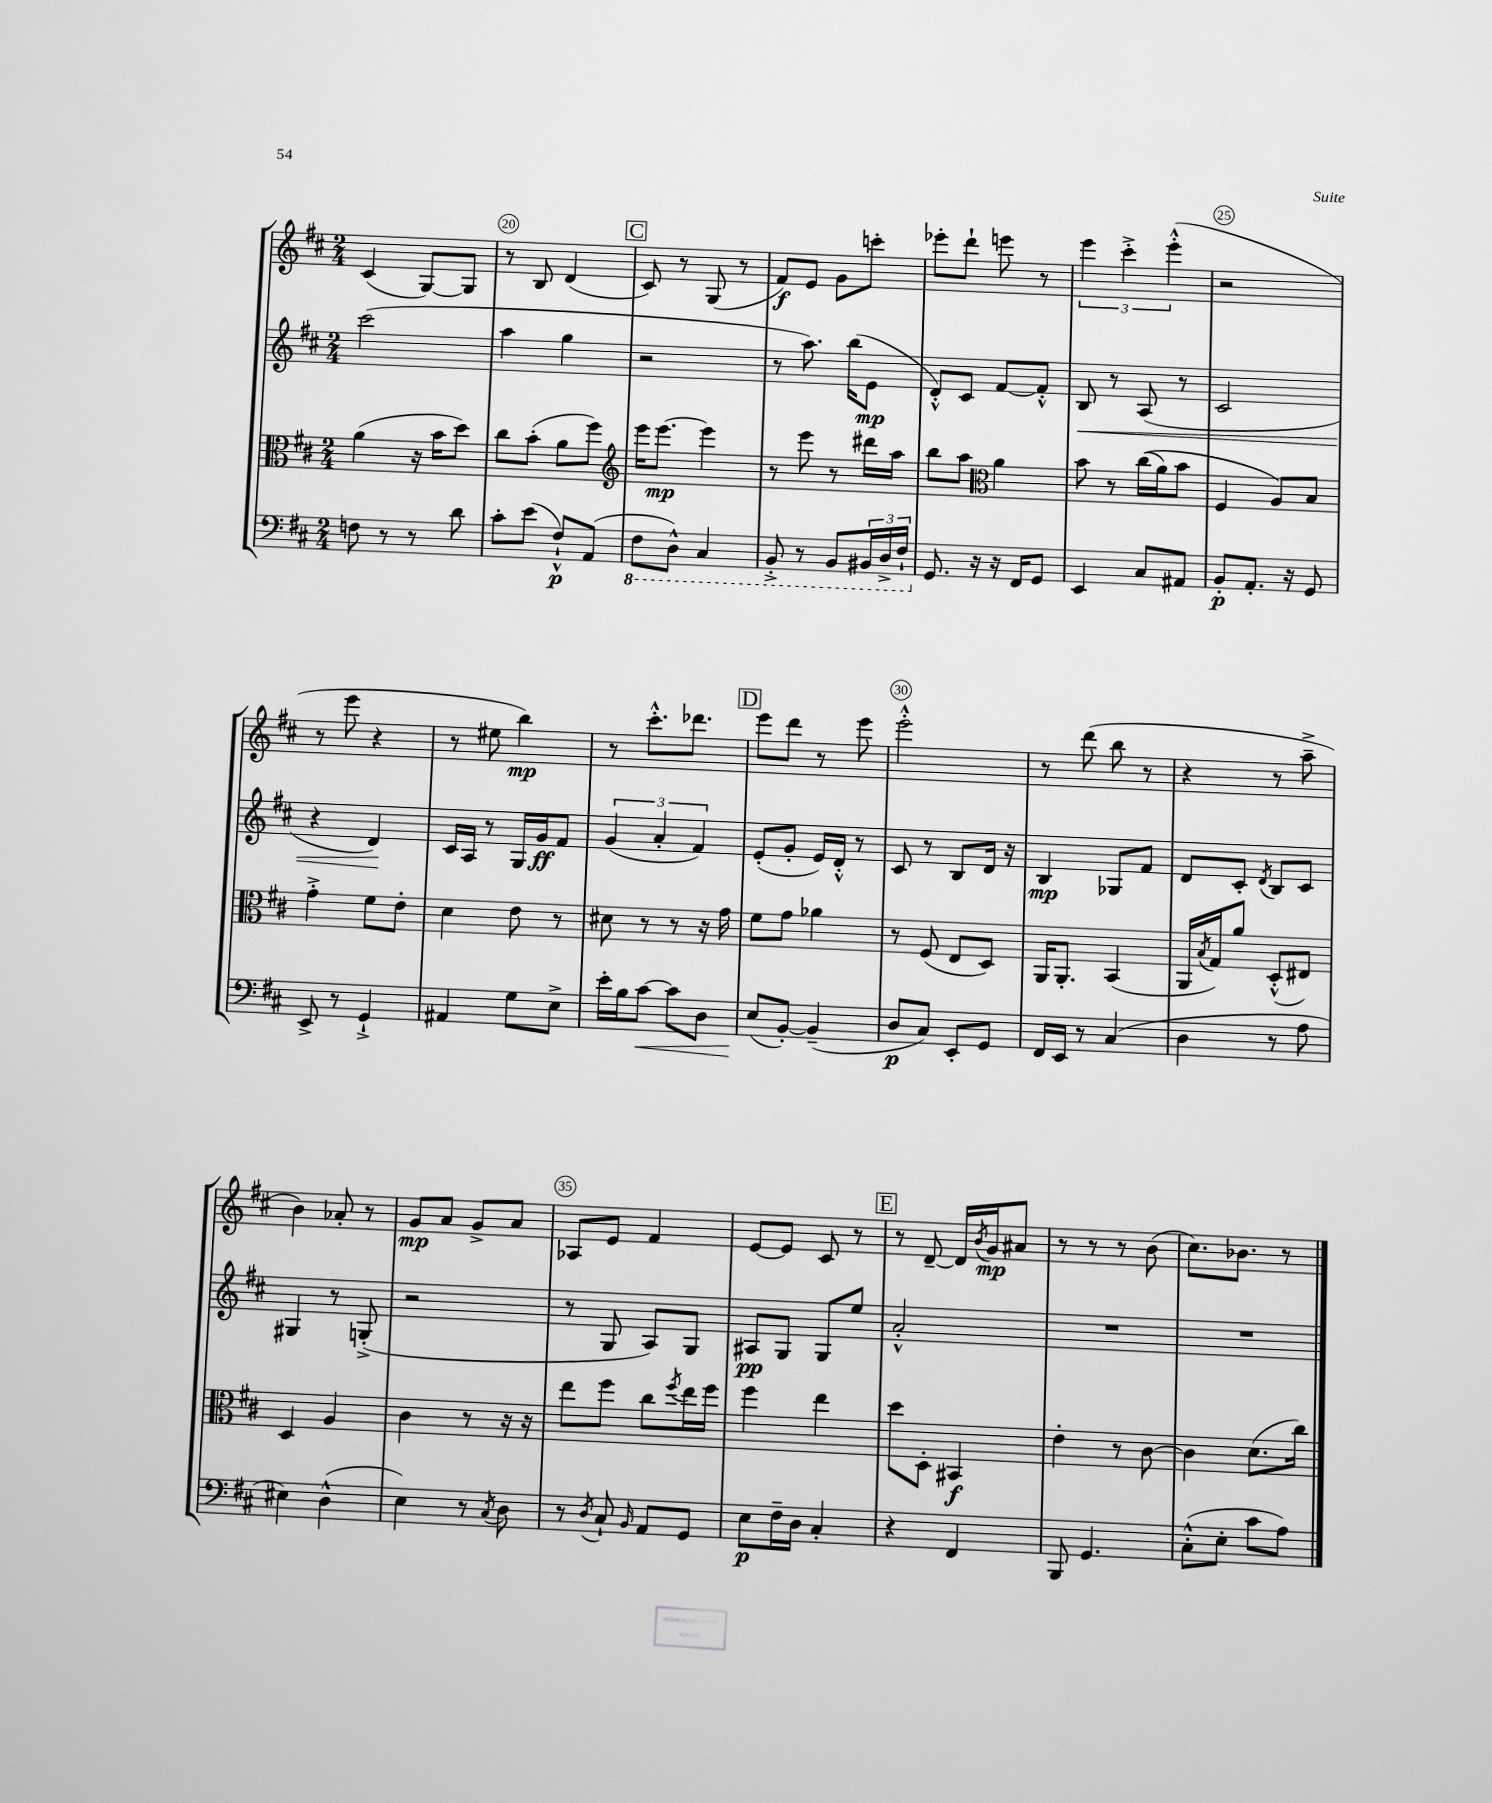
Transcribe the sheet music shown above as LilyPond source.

<<
\new StaffGroup <<
\new Staff = "s0" {
    \clef treble \key d \major \numericTimeSignature \time 2/4
    cis'4( g8~) g8 |
    r8 b8 d'4( |
    \mark \markup { \box "C" } cis'8) r8 g8( r8 |
    fis'8\f) e'8 g'8 c'''8-. |
    ees'''8-. d'''8-! e'''8 r8 |
    \tuplet 3/2 { e'''4 cis'''4-.-> e'''4-.-^( } |
    r2 |
    r8 e'''8 r4 |
    r8 eis''8 b''4\mp) |
    r8 cis'''8.-.-^ des'''8. |
    \mark \markup { \box "D" } e'''8 d'''8 r8 e'''8 |
    e'''2-.-^ |
    r8 d'''8( b''8 r8 |
    r4 r8 a''8---> |
    b'4) aes'8-. r8 |
    g'8\mp a'8 g'8-> a'8 |
    aes8 e'8 fis'4 |
    e'8~ e'8 cis'8 r8 |
    \mark \markup { \box "E" } r8 d'8~-- d'16 \acciaccatura { b'8 } g'16\mp ais'8 |
    r8 r8 r8 b'8( |
    cis''8.) bes'8. r8 \bar "|." |
}
\new Staff = "s1" {
    \clef treble \key d \major \numericTimeSignature \time 2/4
    cis'''2( |
    a''4 g''4 |
    \mark \markup { \box "C" } r2 |
    r8 a''8.) b''16( e'8\mp |
    d'8-.-^) cis'8 fis'8~ fis'8-.-^ |
    b8\< r8 a8( r8 |
    cis'2 |
    r4 d'4\!) |
    cis'16 a16 r8 g16 g'16\ff fis'8 |
    \tuplet 3/2 { g'4( a'4-. fis'4) } |
    \mark \markup { \box "D" } e'8-.( g'8-. e'16) d'16-.-^ r8 |
    cis'8 r8 b8 d'16 r16 |
    b4\mp ges8 fis'8 |
    d'8 cis'8-. \acciaccatura { d'8 } b8 cis'8 |
    gis4 r8 g8-.->( |
    r2 |
    r8 g8 a8) g8 |
    ais8\pp g8 g8 e''8 |
    \mark \markup { \box "E" } a'2-.-^ |
    R2 |
    R2 \bar "|." |
}
\new Staff = "s2" {
    \clef alto \key d \major \numericTimeSignature \time 2/4
    a'4( r16 b'16 d''8) |
    cis''8 b'8-.( a'8 fis''8) |
    \mark \markup { \box "C" } \clef treble e'''16 e'''8.~\mp e'''4 |
    r8 e'''8 r8 dis'''16 a''16 |
    b''8 a''8 \clef alto a'4 |
    b'8 r8 cis''16(\( a'16) b'8 |
    fis4 a8\) b8 |
    g'4-.-> fis'8 e'8-. |
    d'4 e'8 r8 |
    dis'8 r8 r8 r16 g'16 |
    \mark \markup { \box "D" } fis'8 g'8 aes'4 |
    r8 fis8( e8 d8) |
    a,16 a,8.-. b,4( |
    a,16 \acciaccatura { b8 } g16) a'8 d8-.-^( eis8) |
    d4 a4 |
    cis'4 r8 r16 r16 |
    e''8 fis''8 cis''8 \acciaccatura { fis''8 } e''16 fis''16 |
    fis''4 e''4 |
    \mark \markup { \box "E" } d''8 d8-. bis,4\f |
    e'4-. r8 cis'8~ |
    cis'4 d'8.( cis''16) \bar "|." |
}
\new Staff = "s3" {
    \clef bass \key d \major \numericTimeSignature \time 2/4
    f8 r8 r8 d'8 |
    cis'8-. e'8( fis8-!-^\p) a,8( |
    \mark \markup { \box "C" } \ottava #-1 fis,8 d,8-^) cis,4 |
    b,,8-.-> r8 b,,8 \tuplet 3/2 { bis,,16 d,16-> fis,16-! \ottava #0 } |
    g,8. r16 r16 fis,16 g,8 |
    e,4 cis8 ais,8 |
    b,8-.\p a,8.-. r16 g,8 |
    e,8-> r8 g,4-!-> |
    ais,4 g8 e8-> |
    e'16-. b16 cis'8~\< cis'8 d8 |
    \mark \markup { \box "D" } e8\!( b,8~-.) b,4--( |
    d8\p cis8) e,8-. g,8 |
    fis,16 e,16 r8 cis4( |
    d4 r8 a8 |
    eis4) d4-^( |
    e4) r8 \acciaccatura { cis8 } d8 |
    r8 \acciaccatura { d8 } cis8-! \grace { b,16 } a,8 g,8 |
    e8\p fis16-- d16 cis4-. |
    \mark \markup { \box "E" } r4 fis,4 |
    b,,8 g,4. |
    cis8-.-^( e8-. cis'8 a8) \bar "|." |
}
>>
>>
\layout { \context { \Score currentBarNumber = #19 \override BarNumber.break-visibility = ##(#f #t #t) barNumberVisibility = #(every-nth-bar-number-visible 5) \override BarNumber.stencil = #(make-stencil-circler 0.1 0.3 ly:text-interface::print) } }
